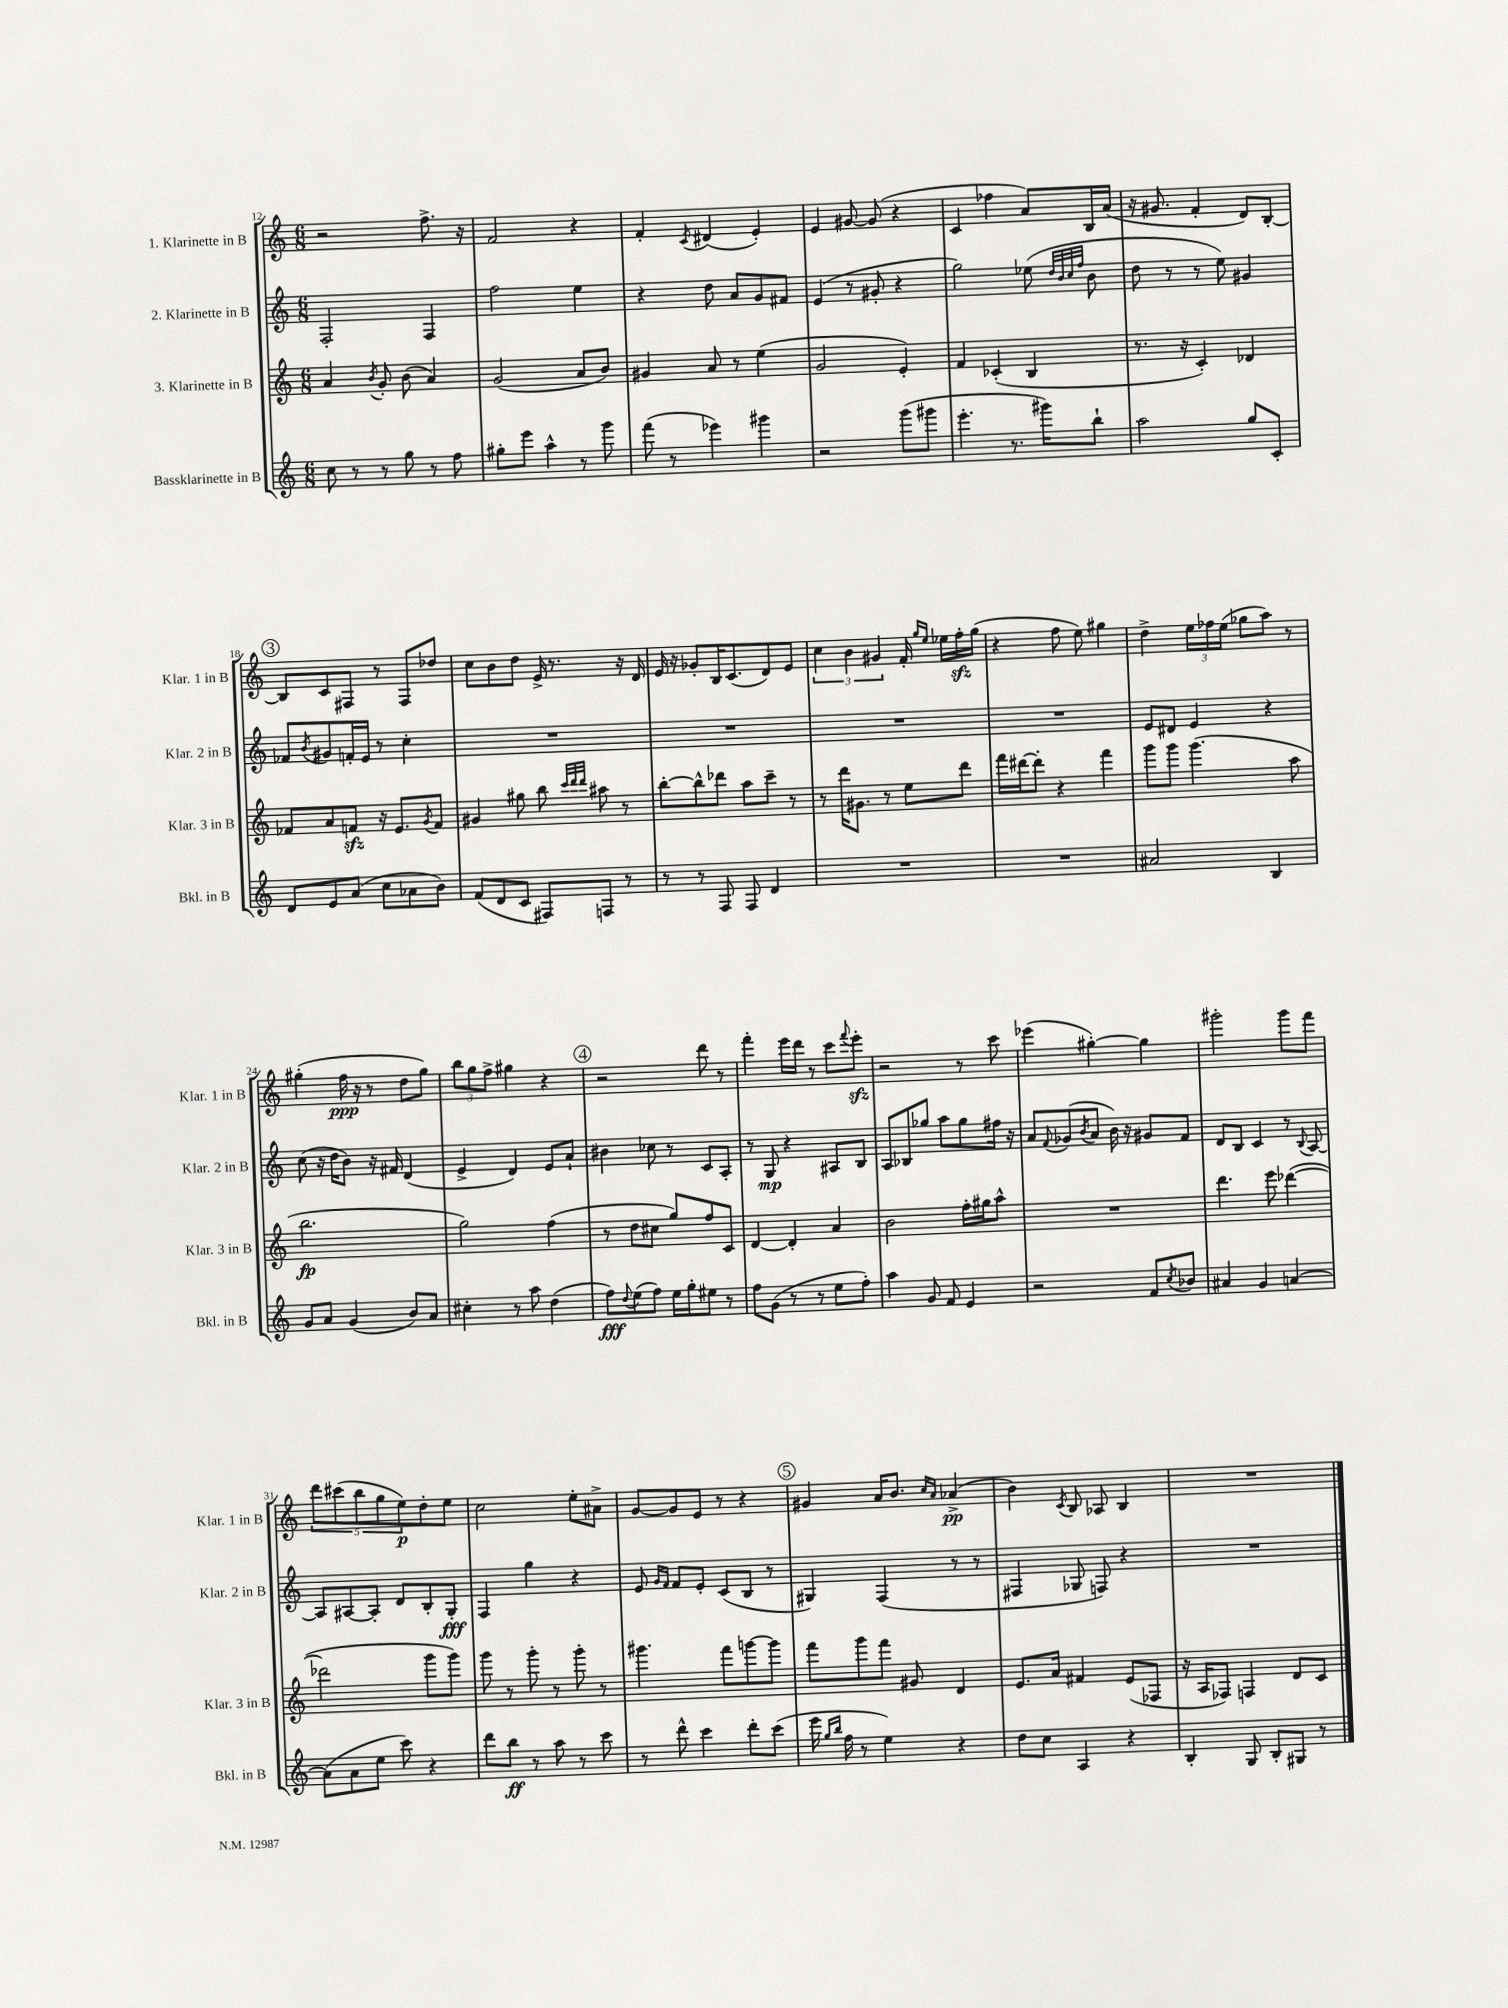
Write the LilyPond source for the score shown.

<<
\new StaffGroup <<
\new Staff = "s0" \with { instrumentName = "1. Klarinette in B" shortInstrumentName = "Klar. 1 in B" } {
    \clef treble \key c \major \numericTimeSignature \time 6/8
    r2 f''8.-> r16 |
    f'2 r4 |
    f'4-. \acciaccatura { c'8 } dis'4( e'4-.) |
    e'4 gis'8~ gis'8( r4 |
    c'4 fes''4 a'8) b16 a'16( |
    r16 gis'8. f'4-. d'8) b8~-. |
    \mark \markup { \circle "3" } b8 c'8 fis8 r8 fis8 des''8 |
    c''8 b'8 d''8 e'16-> r8. r16 d'16 |
    e'16 r16 ges'8-. b16 c'8.( d'8) e'8 |
    \tuplet 3/2 { c''4 b'4 gis'4 } f'16-. \grace { g''16 e''16 } ees''16 f''16-.\sfz g''16( |
    r4 f''8 e''8) gis''4 |
    d''4-> \tuplet 3/2 { e''16 fes''16 e''16( } ges''8 a''8) r8 |
    gis''4-.( f''16\ppp r16 r8 d''8 gis''8) |
    \tuplet 3/2 { b''8 g''8 f''8-> } gis''4 r4 |
    \mark \markup { \circle "4" } r2 d'''8 r8 |
    f'''4-. e'''16 d'''16 r8 c'''8 \appoggiatura { f'''8 } e'''8-.\sfz |
    r2 r8 c'''8 |
    ees'''4( gis''4~-.) gis''4 |
    gis'''2-. gis'''8 f'''8 |
    \tuplet 5/4 { d'''8 cis'''8( b''8 g''8 e''8\p) } d''8-. e''8 |
    c''2 e''8-. ais'8-> |
    g'8~ g'8 e'8 r8 r4 |
    \mark \markup { \circle "5" } gis'4 a'16 b'8. \grace { c''16 a'16 } aes'4->\pp( |
    b'4) \acciaccatura { c'8 } b8 aes8 b4 |
    R2. \bar "|." |
}
\new Staff = "s1" \with { instrumentName = "2. Klarinette in B" shortInstrumentName = "Klar. 2 in B" } {
    \clef treble \key c \major \numericTimeSignature \time 6/8
    f2-. f4 |
    f''2 e''4 |
    r4 d''8 a'8 g'8 fis'8 |
    e'4( r8 gis'8-. r4 |
    g''2) ees''8( \grace { d''32 b'32 c''32 f''32 } b'8 |
    d''8 r8 r8 e''8) gis'4 |
    \mark \markup { \circle "3" } fes'8 \acciaccatura { b'8 } gis'8 f'16-. e'16 r8 c''4-. |
    R2. |
    R2. |
    R2. |
    R2. |
    e'8 dis'8 e'4 r4 |
    c''8( r16 d''16 b'8) r16 fis'16 d'4( |
    e'4-> d'4) e'8 a'8-! |
    \mark \markup { \circle "4" } bis'4 ces''8 r8 c'8 a8-. |
    r8 g8\mp r4 ais8 b8 |
    a8 bes8 ges''8 a''8 ges''8 fis''16 r16 |
    a'8 \appoggiatura { f'8 } ges'8( \acciaccatura { b'8 } a'8 b'16) r16 gis'8 f'8 |
    d'8 b8 c'4 r8 \appoggiatura { b8 } a8~ |
    a8 ais8~ ais8-. d'8 b8-. g8-.\fff |
    f4 g''4 r4 |
    e'8 \grace { g'16 f'16 } f'8 e'8-. c'8( b8 r8 |
    \mark \markup { \circle "5" } gis4) f4( r8 r8 |
    fis4 ges8 f8) r4 |
    R2. \bar "|." |
}
\new Staff = "s2" \with { instrumentName = "3. Klarinette in B" shortInstrumentName = "Klar. 3 in B" } {
    \clef treble \key c \major \numericTimeSignature \time 6/8
    a'4 \acciaccatura { b'8 } g'8-. b'8( a'4) |
    g'2( a'8 b'8) |
    gis'4 a'8 r8 e''4( |
    g'2 e'4-.) |
    f'4 ces'4-.( b4 |
    r8. r16 c'4-.) des'4 |
    \mark \markup { \circle "3" } fes'8 a'8 f'8\sfz r16 e'8. \acciaccatura { g'8 } f'8 |
    gis'4 gis''8 b''8 \grace { c'''32 d'''32 d'''32 } ais''8 r8 |
    b''8~-. b''8-^ des'''8 a''8 c'''8-- r8 |
    r8 d'''16 gis'8. r8 e''8 d'''8 |
    f'''16 dis'''16~ dis'''8-. r4 f'''4 |
    g'''8 g'''8 g'''4.( a''8 |
    b''2.\fp |
    g''2) f''4( |
    \mark \markup { \circle "4" } r8 d''8 cis''8 g''8) f''8 c'8 |
    d'4~ d'4-. a'4 |
    b'2 f''16-. gis''16 a''8-^ |
    R2. |
    d'''4. e'''8 des'''4~( |
    des'''2 g'''8 g'''8) |
    g'''8 r8 g'''8-. r8 g'''8-. r8 |
    gis'''4. f'''8 g'''8~ g'''8 |
    \mark \markup { \circle "5" } f'''8 g'''8 f'''8 gis'8 d'4 |
    e'8. a'16 fis'4 e'8( fes8 |
    r16 a16 fes8) f4 d'8 c'8 \bar "|." |
}
\new Staff = "s3" \with { instrumentName = "Bassklarinette in B" shortInstrumentName = "Bkl. in B" } {
    \clef treble \key c \major \numericTimeSignature \time 6/8
    c''8 r8 r8 g''8 r8 f''8 |
    gis''8-. e'''8 a''4-^ r8 g'''8 |
    f'''8( r8 ees'''4) gis'''4 |
    r2 g'''8( gis'''8 |
    e'''4.-. r8. gis'''16) b''8-! |
    a''2 g''8 c'8-. |
    \mark \markup { \circle "3" } d'8 e'8 a'8( c''8 aes'8 b'8) |
    f'8( d'8 c'8 fis8) f8 r8 |
    r8 r8 f8 f8 d'4 |
    R2. |
    R2. |
    ais'2 b4 |
    g'8 a'8 g'4( b'8) a'8 |
    cis''4-. r8 a''8 d''4( |
    \mark \markup { \circle "4" } f''8\fff) \appoggiatura { d''8 } e''8( f''8) e''16 g''16-. eis''8 r8 |
    f''8 g'8( r8 r8 e''8 f''8-.) |
    a''4 g'8 f'8 e'4 |
    r2 f'8 \acciaccatura { c''8 } bes'8 |
    ais'4 g'4 a'4~ |
    a'8( a'8 e''8 c'''8) r4 |
    d'''8 b''8\ff r8 a''8 r8 c'''8 |
    r8 d'''8-^ c'''4 d'''8-. c'''8( |
    \mark \markup { \circle "5" } e'''16 \grace { g''16 b''16 } f''16 r8 e''4) r4 |
    d''8 c''8 a4 r4 |
    b4-. g8 b8-. gis8 r8 \bar "|." |
}
>>
>>
\layout { \context { \Score currentBarNumber = #12 } }
